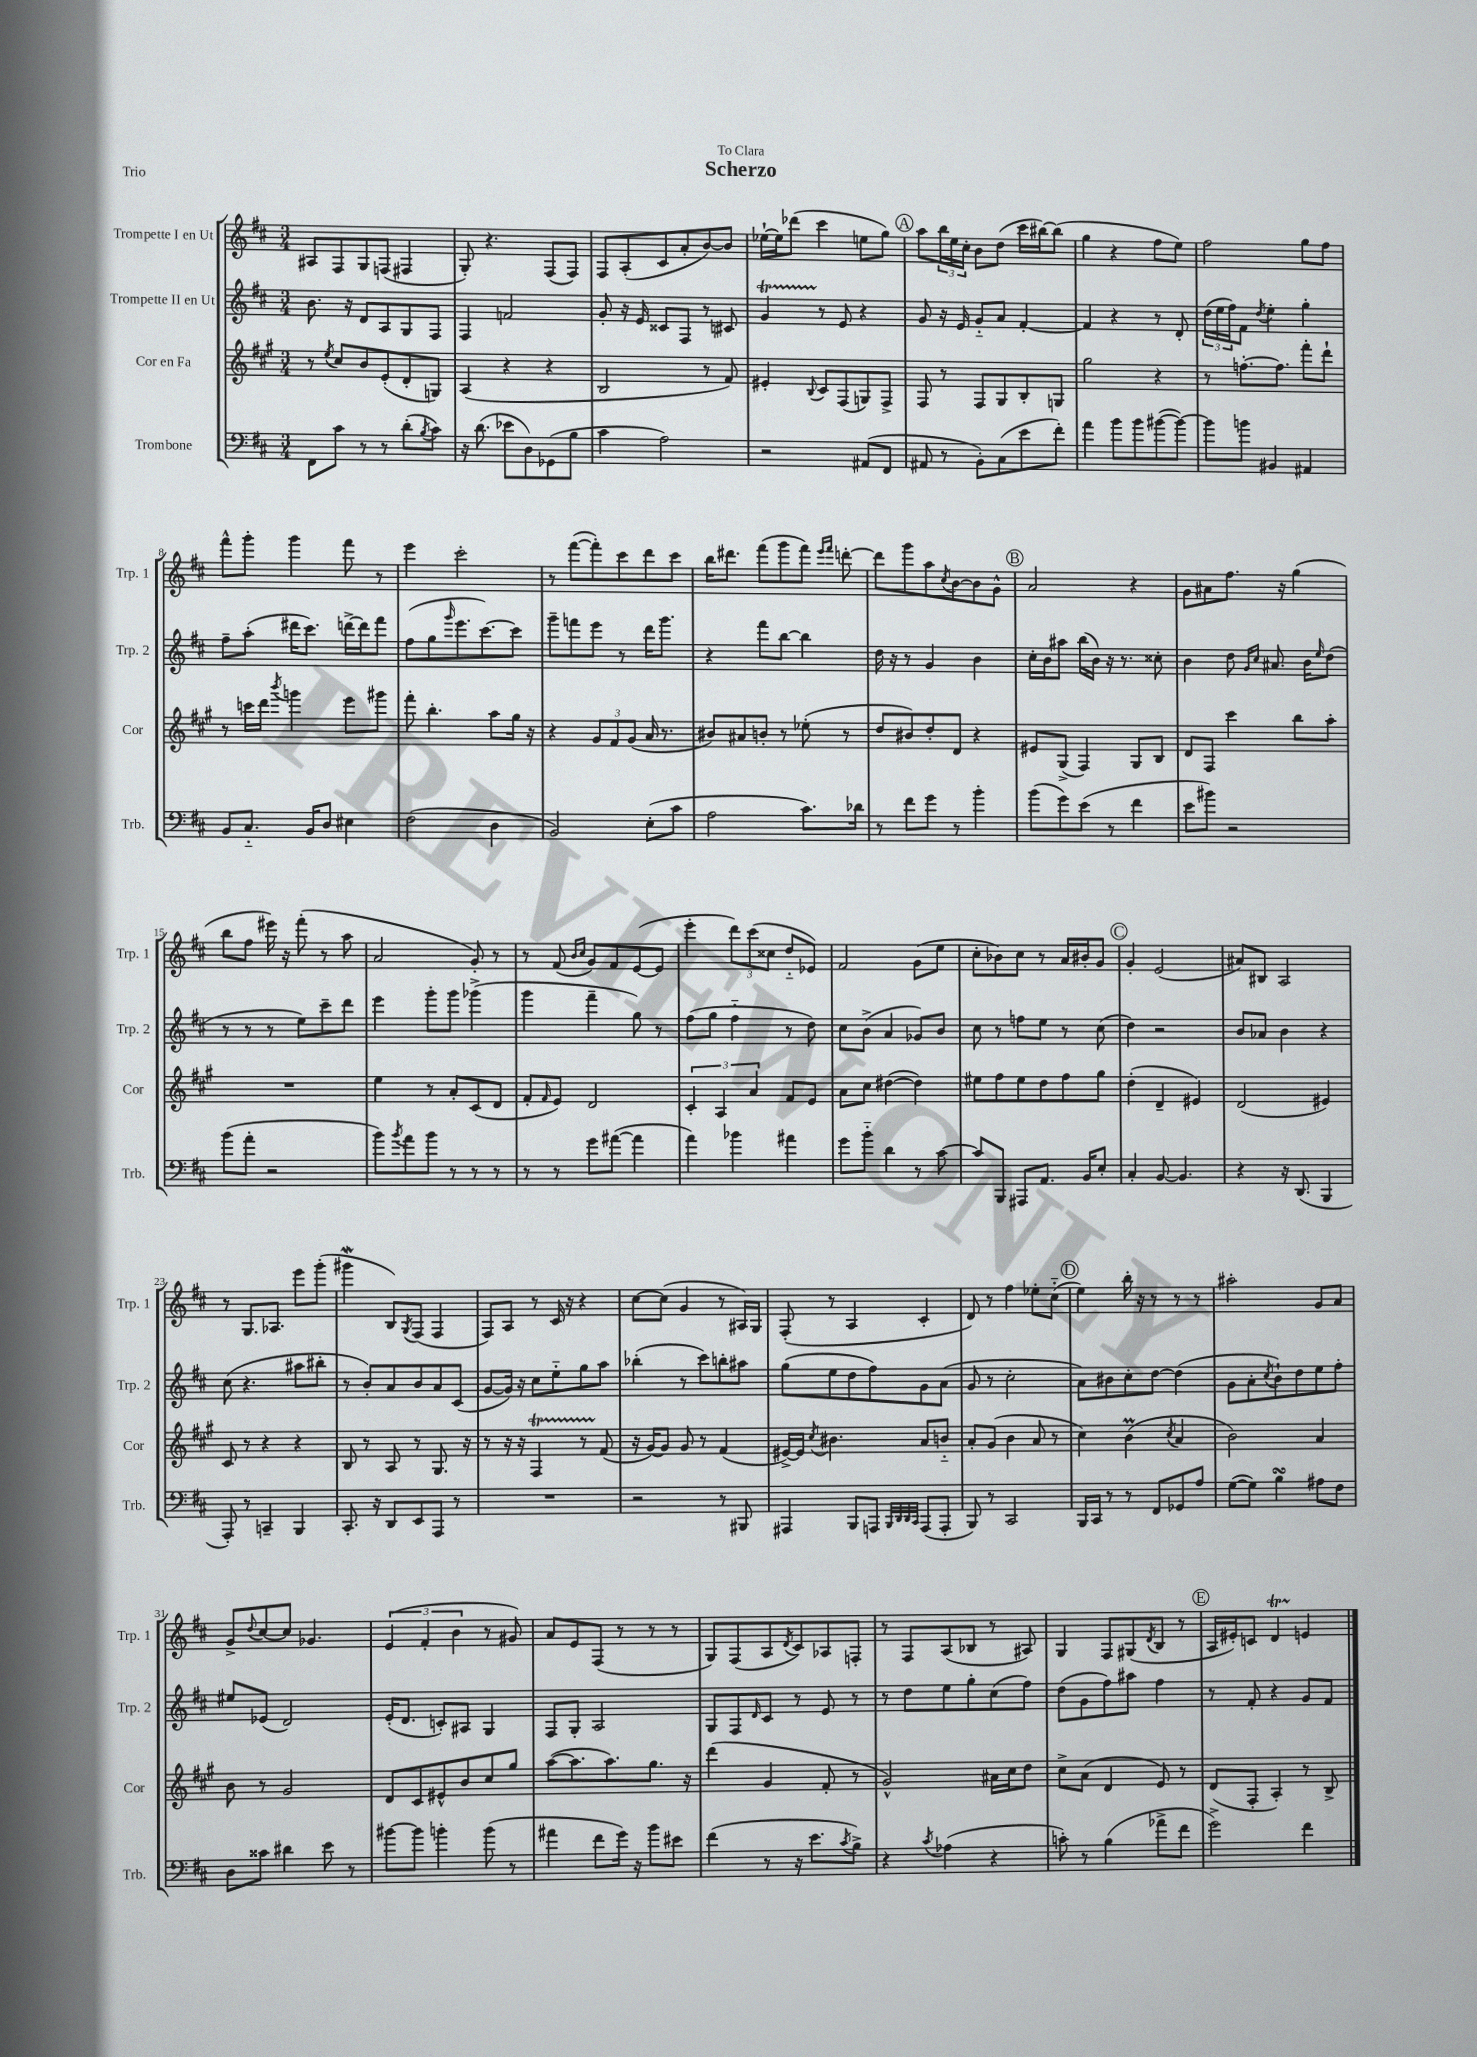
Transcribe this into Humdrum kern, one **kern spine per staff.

**kern	**kern	**kern	**kern
*staff4	*staff3	*staff2	*staff1
*clefF4	*clefG2	*clefG2	*clefG2
*k[f#c#]	*k[f#c#g#]	*k[f#c#]	*k[f#c#]
*M3/4	*M3/4	*M3/4	*M3/4
8FF#\L	8r	8.b\	8A#/L
.	8qee/	.	.
8c#\J	8cc#/L	.	8F#/
.	.	16r	.
8r	8b/	8d/L	8G/
8r	(8e'/	8A/	(8F/J
(8d'\L	8d'/	8G/	4F#/
8qB/	.	.	.
8c#\J)	8G/J)	8F#/J	.
=	=	=	=
16r	(4A/	4F#/	8G'/)
(8.d\	.	.	.
.	.	.	4.r
8e-\L	4r	2f/	.
8D\)	.	.	.
(8GG-\	4r	.	(8F#/L
8B\J	.	.	8F#/J)
=	=	=	=
4c#\	2B/	8g'/	8F#/L
.	.	16r	(8A'/
.	.	16e/	.
2A\)	.	8c##/L	8c#/
.	.	8F#/J	8a'/
.	8r	8r	[8b/)
.	8f#/)	8c#/	8b/]J
=	=	=	=
2r	4e#'/	4g/	[16ee-`\LL
.	.	.	16ee-\]J
.	.	.	(8ddd-\J
.	8qqB/	.	.
.	8c#/L	8r	4ccc#\
.	(8F#/	8e/	.
(8AA#/L	8G/)	4r	8ee\L
8FF#/J	8F#^/J	.	8gg\J)
=	=	=	=
8AA#/	8F#/	8g/	8aa\L
8r	8r	16r	24bb\L
.	.	.	24ee\
.	.	16e/	.
.	.	.	24cc#'\JJ
8BB'\L)	8F#/L	8g'~/L	8b\L
(8C#\	8G#/	8a/J	(8dd\J
8e\	8B'/	[4f#'/	16ccc#\LL
.	.	.	[16bb#\J)
8f#'\J)	8G/J	.	(8bb#\]J
=	=	=	=
4a\	2gg#\	4f#/]	4gg\
8b\L	.	4r	4r
8b\	.	.	.
([8b#\	4r	8r	8ff#\L
8b#\_J)	.	8d'/	8ee\J)
=	=	=	=
8b#\]L	8r	(24dd\LL	2ff#\
.	.	24ee\	.
.	.	24ff#\J)	.
8b\J	[8.ff'\L	8f#\J	.
.	.	8qdd/	.
4BB#/	.	4ee'\	.
.	8.ff\]J	.	.
4AA#/	8fff#'\L	4gg'\	8gg\L
.	8ddd`\J	.	8ff#\J
=	=	=	=
8BB/L	8r	8ff#~\L	8fff#^^\L
8.C#'~/J	16ccc\LL	(8aa'\J	8ggg'\J
.	16ddd\JJ	.	.
.	8qbbb/	.	.
.	4ggg\	16ddd#\LK	4ggg\
16BB/LK	.	8.ccc#\J)	.
8D/J	.	.	.
4E#\	8eee\L	[16ddd^\LL	8fff#\
.	.	16ddd\]J	.
.	8ggg#\J	8fff#\J	8r
=	=	=	=
(2F#\	8fff#'\	(8ff#\L	4eee\
.	4.bb'\	8gg\	.
.	.	16qqggg/	.
.	.	8.eee\	2ccc#'\
.	.	[8.ccc#\)	.
4D\	8aa\L	.	.
.	16gg#\Jk	8ccc#\]J	.
.	16r	.	.
=	=	=	=
2BB/)	4r	8ggg~\L	8r
.	.	8fff\	([8fff#\L
.	12g#/L	8eee\J	8fff#'\])
.	12f#/	.	.
.	.	8r	8ccc#\
.	(12g#/J	.	.
(8E'\L	16a/	16ddd\LK	8ddd\
.	8.r	8.ggg\J	.
8c#\J	.	.	8ccc#\J
=	=	=	=
2A\	8b#/L)	4r	16bb\LK
.	.	.	8.ddd#\J
.	8a#/	.	.
.	8b'/J	8fff#\L	(8fff#\L
.	8r	[8bb\J	8ggg\
8.c#\L)	(8ee-'\	4bb\]	8fff#\J)
.	.	.	16qqeee/LL
.	.	.	16qqfff#/JJ
.	8r	.	[8ddd'\
16d-\Jk	.	.	.
=	=	=	=
8r	8dd/L	16dd\	8ddd\]L
.	.	16r	.
8f#\L	8b#/)	8r	8ggg\
8g\J	8dd'/	4g/	8aa\
.	.	.	8qcc#/
8r	8d/J	.	[8b\
4b'\	4r	4b\	8b\]
.	.	.	8g^^\J
=	=	=	=
(8b\L	8e#/L	16cc#'\LL	2a/
.	.	16b\J	.
8g\)	(8G#^/J	8aa#\J	.
(8e\J	4F#/)	(16bb\LL	.
.	.	16b\JJ)	.
8r	.	16r	.
.	.	8.r	.
4f#\	8G#/L	.	4r
.	8B/J	8cc##'\	.
=	=	=	=
8e\L	8d/L	4b\	8g\L
8b#\J)	8F#/J	.	8a#\
2r	4ccc#\	8dd\	8.ff#\J
.	.	16qqg/LL	.
.	.	16qqcc#/JJ	.
.	.	8.a#/	.
.	.	.	16r
.	8bb\L	.	(4gg\
.	.	16b\LK	.
.	.	16qqee/	.
.	8aa'\J	(8dd\J	.
=	=	=	=
(8b\L	2.r	8r	8bb\L
8a'\J	.	8r	8ff#\J
2r	.	8r	16eee#\)
.	.	.	16r
.	.	8ee\L)	(8fff#'\
.	.	8ccc#~\	8r
.	.	8ddd\J	8aa\
=	=	=	=
8b\L)	4ee\	4eee\	2a/
8qb/	.	.	.
8a\	.	.	.
8b\J	8r	8ggg'\L	.
8r	8a'/L	8ggg\J	.
8r	(8c#/	(4ggg-^\	8g'/)
8r	8d/J	.	8r
=	=	=	=
8r	8f#'/L	4ggg\	8r
.	16qqf#/	.	.
8r	8e/J)	.	(8f#/
.	.	.	16qqb/LL
.	.	.	16qqcc#/JJ
8g\L	2d/	4fff#~\	8g/L)
([8a#\J	.	.	8f#/
4a#\]	.	8gg\)	([8e/
.	.	8r	8e/]J
=	=	=	=
4a\)	6c#'/	(8ff#\L	4eee'\
.	.	8gg\J	.
.	6A/	.	.
4b-\	.	4ff#'~\	12ddd\L)
.	6a/	.	(12ccc#\
.	.	.	12cc##\J
4a#\	8f#/L	8r	8dd'~/L
.	8e/J	8dd\)	8e-/J)
=	=	=	=
8g\L	8a\L	8cc#\L	2f#/
8b'~\J	8cc#\J	(8b^\J	.
4d\	([4dd#\	4a/	.
8r	4dd#\])	8g-/L)	(8g\L
[8c#\	.	8b/J	8ee\J
=	=	=	=
8c#/]L	8ee#\L	8cc#\	8cc#'\L
8BBB/J	8ff#\	8r	8b-\)
8AAA#/L	8ee#\	8ff\L	8cc#\J
8.AA/J	8dd\	8ee\J	8r
.	8ff#\	8r	16a/LL
16BB/LK	.	.	16b#'/J
8E'/J	8gg#\J	(8cc#\	8g/J
=	=	=	=
4C#'/	(4dd'\	4dd\)	4g'/
[8BB/	4d~/	2r	(2e/
4.BB/]	.	.	.
.	4e#/)	.	.
=	=	=	=
4r	(2d/	8b/L	8a#/L)
.	.	8a-/J	8B#/J
16r	.	4b\	2A/
(8.DD/	.	.	.
4BBB/	4e#/)	4r	.
=	=	=	=
8AAA'/)	8c#/	(8cc#\	8r
8r	8r	4.r	8.G/L
4CC~/	4r	.	.
.	.	.	8.A-/J
4BBB/	4r	8aa#\L	8eee\L
.	.	8bb#'\J	(8ggg'\J
=	=	=	=
8.CC#'/	8B/	8r	4ggg#\
.	8r	8b'/L)	.
16r	.	.	.
8DD/L	8A/	8a/	8B/L)
.	.	.	8qG/
8EE/	8r	8b/	(8F#/J
8AAA/J	8.G#/	8a/	4F#/
8r	.	(8c#/J	.
.	16r	.	.
=	=	=	=
2.r	8r	[8g/L	8F#/L)
.	16r	16g/]Jk)	8A/J
.	16r	16r	.
.	4F#/	8cc#\L	8r
.	.	8ee'~\	16c#/
.	.	.	16r
.	8r	8gg\	4r
.	(8f#/	8aa\J	.
=	=	=	=
2r	16r	(4bb-'\	[8cc#\L
.	[16g#/LK)	.	.
.	8g#/]J	.	(8cc#\]J
.	8g#/	8r	4g/
.	8r	8ccc#\L)	.
8r	(4f#/	8bb'\	8r
8BBB#/	.	8aa#\J	16A#/LL)
.	.	.	16G/JJ
=	=	=	=
4AAA#/	[16e#^/LL)	(8gg\L	(8F#'/
.	16e#/]JJ	.	.
.	8qcc#/	.	.
.	4.b#\	8ee\	8r
8BBB/L	.	8dd\	4A/
8AAA/J	.	8ff#\)	.
32qqBBB/LLL	.	.	.
32qqDD/	.	.	.
32qqDD/	.	.	.
32qqCC#/JJJ	.	.	.
(8AAA/L	8a/L	8g\	4c#'/
8AAA'/J	8b'~/J	(8a\J	.
=	=	=	=
8BBB/)	8a'/L	8g/	8d/)
8r	(8g#/J	8r	8r
2CC#/	4b\	2cc#'\	4ff#\
.	8a/	.	8ee-'\L
.	8r	.	(8cc#'~\J
=	=	=	=
16BBB/LL	4cc#\)	8a\L)	4ee\)
16CC#/JJ	.	.	.
8r	.	8b#\	.
8r	(4b\	8cc#'\	16bb'\
.	.	.	16r
8FF#/L	.	[8dd\J	8r
.	8qcc#/	.	.
8GG-/	4a/	(4dd\]	8r
8A/J	.	.	8r
=	=	=	=
([8G\L	2b\)	8g\L	2aa#'\
8G\]J)	.	8a'\	.
.	.	8qcc#/	.
4B\	.	8b`\)	.
.	.	8dd\	.
8A#\L	4a/	8ee\	8g/L
8F#\J	.	8ff#'\J	8a/J
=	=	=	=
8D\L	8b\	8ee#/L	8g^/L
.	.	.	8qqdd/
8c##\J	8r	(8e-/J	[8cc#/
4d#\	2g#/	2d/)	8cc#/]J
.	.	.	4.g-/
8e\	.	.	.
8r	.	.	.
=	=	=	=
[8b#\L	8d/L	(16e'/LK	(6e/
.	.	8.d/J	.
8b#\]J	8c#/	.	.
.	.	.	6f#'/
4b'\	8e#^^/	8c'/L)	.
.	.	.	6b\
.	8b/	8A#/J	.
(8b\	8cc#/	4G/	8r
8r	8gg#/J	.	8g#/)
=	=	=	=
4a#\	([8aa\L	8F#/L	8a/L
.	8.aa\]	8G'/J	8e/
8f#\L	.	2A/	(8F#/J
.	8.aa\)	.	.
16g\Jk)	.	.	8r
16r	.	.	.
8b\L	8.gg#\J	.	8r
8e#\J	.	.	8r
.	16r	.	.
=	=	=	=
(4f#\	(4ddd\	8G/L	8G/L)
.	.	8F#/	(8F#/
.	.	16qqd/	.
8r	4g#/	8c#/J	8A/
.	.	.	8qd/
16r	.	8r	8c#/)
8.e\L	.	.	.
.	8f#'/	8e/	8A-/
8qc#/	.	.	.
8B^\J)	8r	8r	8F'/J
=	=	=	=
4r	2g#^^/)	8r	8r
.	.	8dd\L	8F#/L
8qc#/	.	.	.
(4A-\	.	8ee\	(8A/
.	.	8gg'\	8B-/J
4r	16a#\LL	(8cc#\	8r
.	16cc#\J	.	.
.	8dd\J	8ff#\J)	8A#/)
=	=	=	=
8c'\)	8cc#^\L	(8dd\L	4G/
8r	(8a\J	8g\	.
(4B\	4d/	8ff#\)	8F#/L
.	.	8aa#\J	(8G#/
.	.	.	8qd/
8a-^\L	8e/)	4ff#\	8B/J
8f#\J	8r	.	8r
=	=	=	=
2g^\)	(8d/L	8r	16A/LL
.	.	.	16e#'/J)
.	8F#'/J	8f#'/	8c/J
.	4A'/)	4r	4d/
4f#\	8r	8g/L	4e/
.	8B^/	8f#/J	.
==	==	==	==
*-	*-	*-	*-
